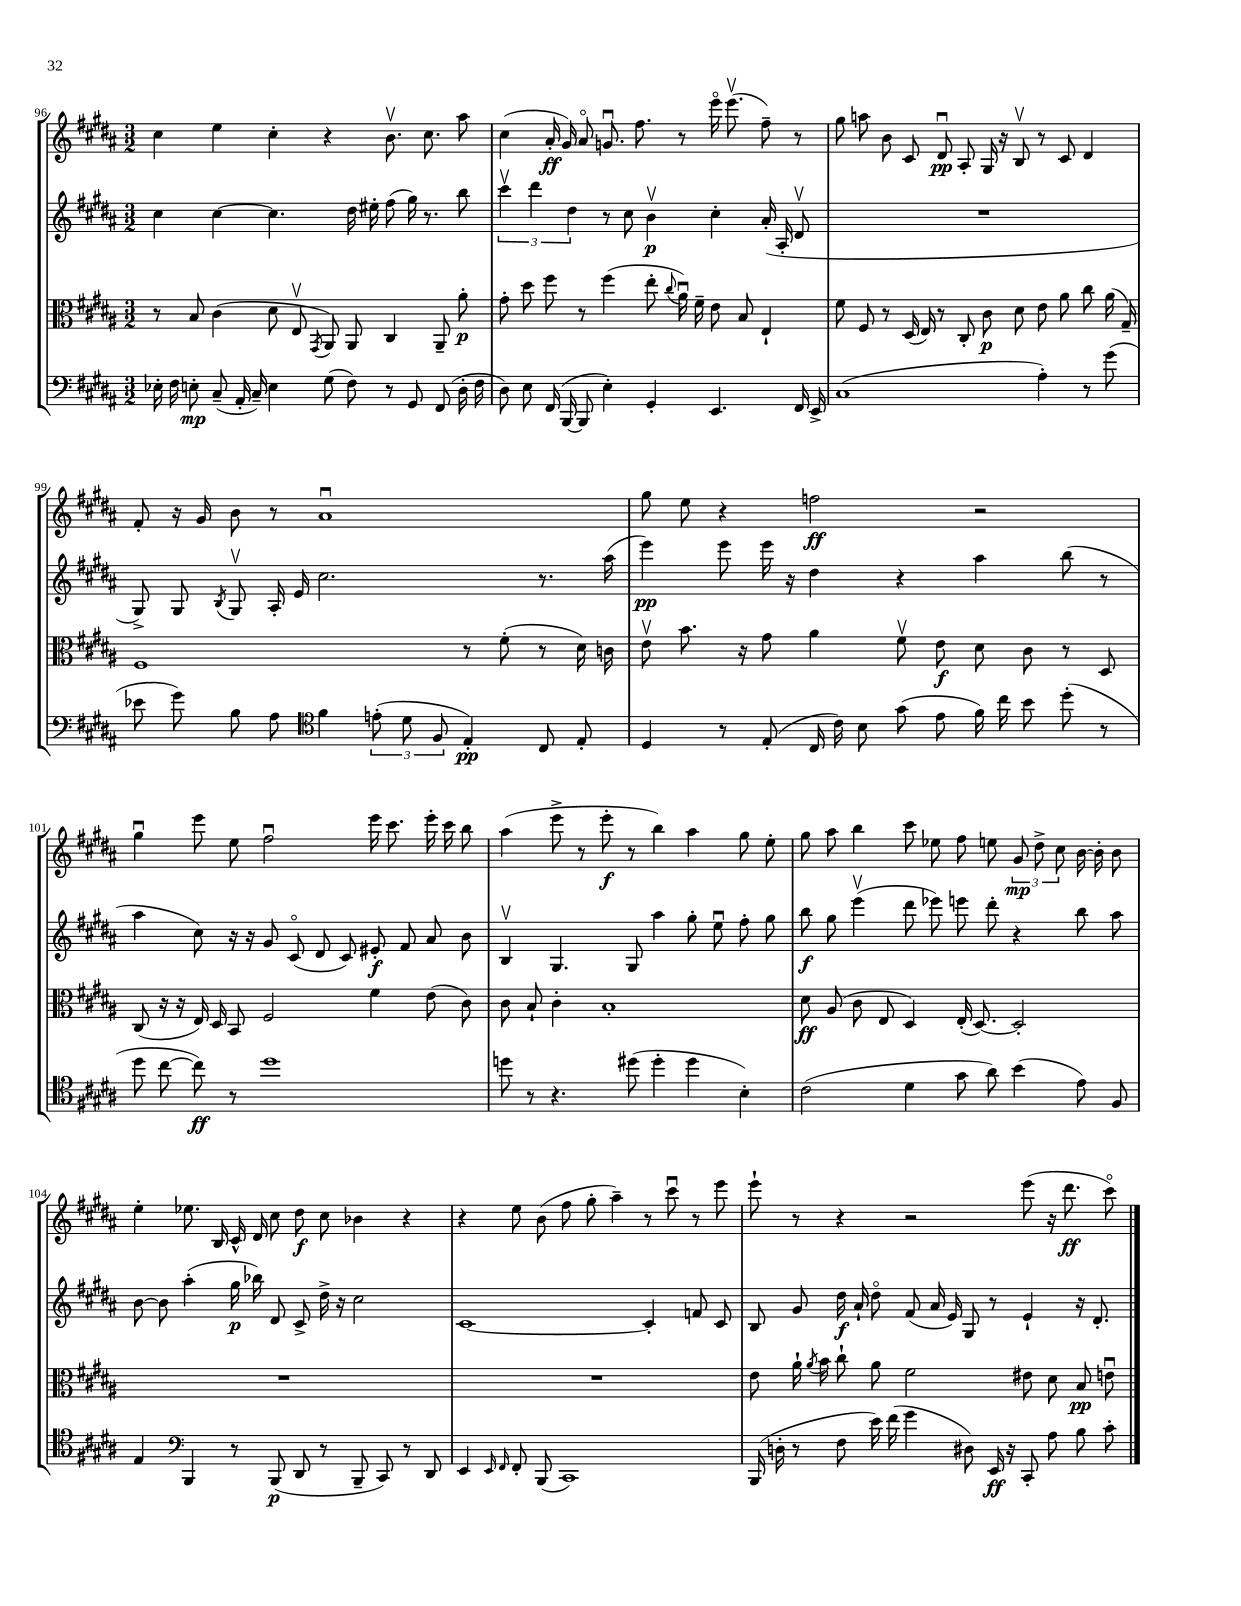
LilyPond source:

<<
\new StaffGroup <<
\new Staff = "s0" {
    \clef treble \key b \major \numericTimeSignature \time 3/2
    \autoBeamOff cis''4 e''4 cis''4-. r4 b'8.\upbow cis''8. ais''8 |
    cis''4( ais'16-.\ff gis'16) ais'8\flageolet g'8.\downbow fis''8. r8 e'''16\flageolet e'''8.\upbow( fis''8--) r8 |
    gis''8 a''8 b'8 cis'8 dis'8\downbow\pp ais8-. gis16 r16 b8\upbow r8 cis'8 dis'4 |
    fis'8-. r16 gis'16 b'8 r8 ais'1\downbow |
    gis''8 e''8 r4 f''2\ff r2 |
    gis''4\downbow e'''8 e''8 fis''2\downbow e'''16 cis'''8. e'''16-. cis'''16 b''8 |
    ais''4( e'''8-> r8 e'''8-.\f r8 b''4) ais''4 gis''8 e''8-. |
    gis''8 ais''8 b''4 cis'''8 ees''8 fis''8 e''8 \tuplet 3/2 { gis'8\mp dis''8-> cis''8 } b'16~ b'16-. b'8 |
    e''4-. ees''8. b16 cis'16-^ dis'16 cis''8 dis''8\f cis''8 bes'4 r4 |
    r4 e''8 b'8( fis''8 gis''8-. ais''4--) r8 cis'''8\downbow r8 e'''8 |
    e'''8-! r8 r4 r2 e'''8( r16 dis'''8.\ff cis'''8\flageolet) \bar "|." |
}
\new Staff = "s1" {
    \clef treble \key b \major \numericTimeSignature \time 3/2
    \autoBeamOff cis''4 cis''4~ cis''4. dis''16 eis''16-. fis''8( gis''16) r8. b''8 |
    \tuplet 3/2 { cis'''4\upbow dis'''4 dis''4 } r8 cis''8 b'4\upbow\p cis''4-. ais'16-.( ais16-. dis'8\upbow |
    R1. |
    gis8->) gis8 \acciaccatura { b8 } gis8\upbow ais16-. e'16 cis''2. r8. ais''16( |
    e'''4\pp) e'''8 e'''16 r16 dis''4 r4 ais''4 b''8( r8 |
    ais''4 cis''8) r16 r16 gis'8 cis'8\flageolet( dis'8 cis'8) eis'8-.\f fis'8 ais'8 b'8 |
    b4\upbow gis4. gis8 ais''4 gis''8-. e''8\downbow fis''8-. gis''8 |
    b''8\f gis''8 e'''4\upbow( dis'''8 ees'''8) e'''8 dis'''8-. r4 b''8 ais''8 |
    b'8~ b'8 ais''4-.( gis''16\p bes''16) dis'8 cis'8-> dis''16-> r16 cis''2 |
    cis'1~ cis'4-. f'8 cis'8 |
    b8 gis'8 dis''16\f ais'16-! dis''8\flageolet fis'8( ais'16 e'16) gis8 r8 e'4-! r16 dis'8.-. \bar "|." |
}
\new Staff = "s2" {
    \clef alto \key b \major \numericTimeSignature \time 3/2
    \autoBeamOff r8 b8 cis'4( dis'8 e8\upbow \acciaccatura { gis,8 } ais,8) ais,8 cis4 ais,8-- ais'8-.\p |
    gis'8-. dis''8 fis''8 r8 fis''4( e''8-. \appoggiatura { cis''8 } ais'16\downbow) fis'16-- e'8 b8 e4-! |
    fis'8 fis8 r8 dis16( e16) r8 cis8-. cis'8\p dis'8 e'8 ais'8 cis''8 ais'16( gis16--) |
    fis1 r8 fis'8-.( r8 dis'16) c'16 |
    e'8\upbow b'8. r16 gis'8 ais'4 fis'8\upbow e'8\f dis'8 cis'8 r8 dis8 |
    cis8( r16 r16 e16) dis16 b,8 fis2 fis'4 e'8( cis'8) |
    cis'8 b8-! cis'4-. b1-. |
    dis'8\ff ais8( cis'8 e8 dis4) e16-.( dis8.~) dis2-. |
    R1. |
    R1. |
    e'8 ais'16-! \acciaccatura { ais'8 } b'16 cis''8-! ais'8 fis'2 eis'8 dis'8 b8\pp e'8\downbow \bar "|." |
}
\new Staff = "s3" {
    \clef bass \key b \major \numericTimeSignature \time 3/2
    \autoBeamOff ees16-. fis16 e8-.\mp cis8--( ais,16-. cis16--) e4 gis8( fis8) r8 gis,8 fis,8( dis16-. fis16 |
    dis8) e8 fis,16( b,,16~ b,,8 e4-.) gis,4-. e,4. fis,16 e,16-> |
    cis1( ais4-.) r8 gis'8( |
    ees'8 gis'8) b8 ais8 \clef tenor fis'4 \tuplet 3/2 { e'8-.( dis'8 fis8 } e4-.\pp) cis8 e8-. |
    dis4 r8 e8-.( cis16 cis'16) b8 gis'8( e'8 fis'16) cis''16 b'8 dis''8-.( r8 |
    dis''8 cis''8~ cis''8\ff) r8 dis''1 |
    d''8 r8 r4. dis''8( dis''4-. dis''4 b4-.) |
    cis'2( dis'4 gis'8 ais'8) b'4( e'8) fis8 |
    e4 \clef bass b,,4 r8 b,,8\p( dis,8 r8 b,,8-- cis,8) r8 dis,8 |
    e,4 \grace { e,16 fis,16 } fis,8-. b,,8( cis,1) |
    b,,16( d16-. r8 fis8 e'16) fis'16( gis'4 dis8) e,16\ff r16 cis,8-. ais8 b8 cis'8-. \bar "|." |
}
>>
>>
\layout { \context { \Score currentBarNumber = #96 } }
